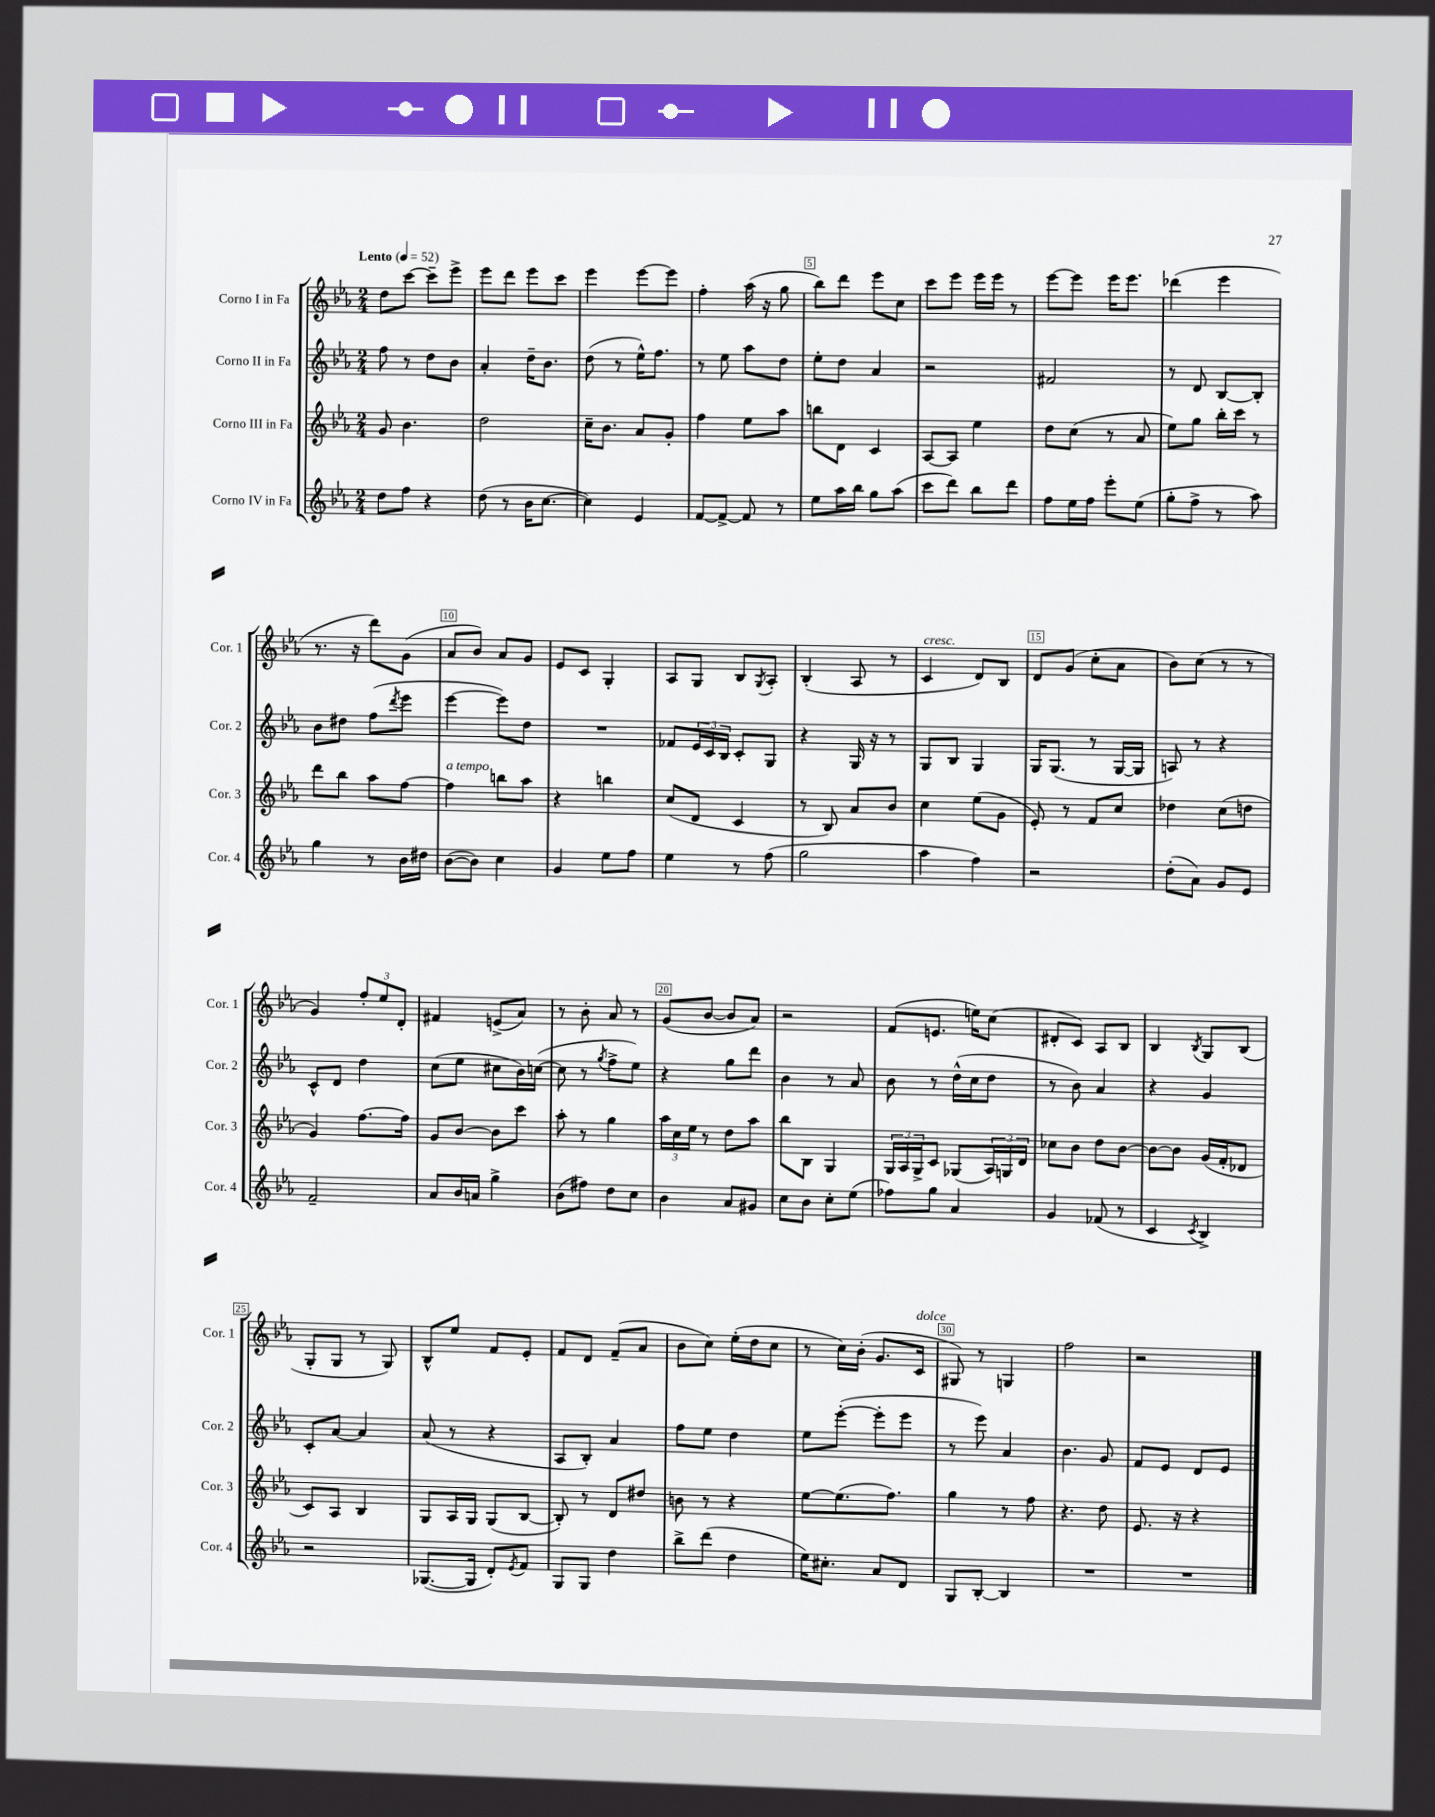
<<
\new StaffGroup <<
\new Staff = "s0" \with { instrumentName = "Corno I in Fa" shortInstrumentName = "Cor. 1" } {
    \clef treble \key ees \major \numericTimeSignature \time 2/4 \tempo "Lento" 4 = 52
    d''8 c'''8~ c'''8-- ees'''8-> |
    ees'''8 d'''8 ees'''8 c'''8 |
    ees'''4 ees'''8~ ees'''8 |
    f''4-. aes''16( r16 g''8 |
    bes''8) d'''8 ees'''8 c''8 |
    c'''8 ees'''8 ees'''16 ees'''16 r8 |
    ees'''8~ ees'''8 ees'''16 ees'''8. |
    des'''4( ees'''4 |
    r8. r16 d'''8) g'8( |
    aes'8 bes'8) aes'8 g'8 |
    ees'8 c'8 g4-. |
    aes8 g8 bes8 \acciaccatura { g8 } aes8-. |
    bes4-.( aes8 r8 |
    c'4^\markup { \italic "cresc." } d'8) bes8 |
    d'8 g'8( c''8-. aes'8 |
    bes'8) c''8( r8 r8 |
    g'4) \tuplet 3/2 { f''8-. ees''8 d'8-. } |
    fis'4 e'8->( aes'8) |
    r8 bes'8-. aes'8 r8 |
    g'8( bes'8~ bes'8 aes'8) |
    r2 |
    f'8( e'8. e''16) c''8( |
    dis'8-. c'8) aes8 bes8 |
    bes4 \acciaccatura { bes8 } g8 bes8( |
    g8-. g8 r8 g8) |
    bes8-^ ees''8 f'8 ees'8-. |
    f'8 d'8 f'8--( aes'8 |
    bes'8 c''8) ees''16-.( d''16 c''8 |
    r8 c''16) bes'16-.( g'8. c'16^\markup { \italic "dolce" } |
    gis8) r8 g4 |
    f''2 |
    r2 \bar "|." |
}
\new Staff = "s1" \with { instrumentName = "Corno II in Fa" shortInstrumentName = "Cor. 2" } {
    \clef treble \key ees \major \numericTimeSignature \time 2/4
    f''8 r8 d''8 bes'8 |
    aes'4-. d''16-- bes'8. |
    d''8( r8 ees''16-^) f''8. |
    r8 ees''8 aes''8 d''8 |
    ees''8-. d''8 aes'4 |
    r2 |
    fis'2 |
    r8 d'8 bes8~ bes8-. |
    bes'8 dis''8 f''8( \acciaccatura { d'''8 } ees'''8 |
    ees'''4~ ees'''8) d''8 |
    R2 |
    fes'8 \tuplet 3/2 { ees'16 c'16 bes16 } c'8-. g8 |
    r4 g16 r16 r8 |
    g8 bes8 g4 |
    g16 g8.( r8 g16~ g16 |
    a8) r8 r4 |
    c'8-^ d'8 d''4 |
    c''8( ees''8 cis''8 bes'16) c''16~( |
    c''8 r8 \acciaccatura { g''8 } f''8-> ees''8) |
    r4 g''8 d'''8 |
    bes'4 r8 aes'8 |
    bes'8 r8 d''16-^( c''16 d''8 |
    r8 bes'8) aes'4 |
    r4 g'4 |
    c'8-. aes'8~ aes'4 |
    aes'8( r8 r4 |
    aes8 bes8-.) aes'4 |
    f''8 ees''8 d''4 |
    ees''8 ees'''8~-.( ees'''8-. ees'''8 |
    r8 ees'''8) aes'4 |
    bes'4. g'8 |
    f'8 ees'8 d'8 ees'8 \bar "|." |
}
\new Staff = "s2" \with { instrumentName = "Corno III in Fa" shortInstrumentName = "Cor. 3" } {
    \clef treble \key ees \major \numericTimeSignature \time 2/4
    g'8 bes'4. |
    d''2 |
    c''16-- bes'8. aes'8 g'8-. |
    f''4 ees''8 aes''8 |
    b''8 d'8 c'4 |
    aes8~ aes8 ees''4 |
    d''8 c''8( r8 aes'8 |
    ees''8) g''8 bes''16-. c'''16 r8 |
    d'''8 bes''8 aes''8 f''8~ |
    f''4^\markup { \italic "a tempo" } b''8 aes''8 |
    r4 b''4 |
    c''8( d'8 c'4 |
    r8 bes8) aes'8 bes'8 |
    c''4 ees''8( g'8 |
    ees'8-.) r8 f'8 c''8 |
    des''4 c''8( d''8 |
    g'4) f''8.~ f''16 |
    g'8 bes'8~ bes'8 c'''8 |
    aes''8-. r8 g''4 |
    \tuplet 3/2 { aes''16 c''16 ees''16 } r8 d''8 aes''8 |
    bes''8 bes8 g4 |
    \tuplet 3/2 { g16 aes16 g16-> } c'8 ges8( \tuplet 3/2 { aes16) g16 d'16 } |
    ces''8 bes'8 d''8 bes'8~ |
    bes'8~ bes'8 g'16( f'16-. des'8 |
    c'8) aes8 bes4 |
    g8 aes16 g16 g8( bes8~ |
    bes8-.) r8 d'8 dis''8 |
    b'8 r8 r4 |
    ees''8~ ees''8.( f''8.) |
    g''4 r8 f''8 |
    r4. d''8 |
    ees'8. r16 r4 \bar "|." |
}
\new Staff = "s3" \with { instrumentName = "Corno IV in Fa" shortInstrumentName = "Cor. 4" } {
    \clef treble \key ees \major \numericTimeSignature \time 2/4
    d''8 f''8 r4 |
    d''8( r8 bes'16 c''8.~ |
    c''4) ees'4 |
    f'8~ f'8~-> f'8 r8 |
    ees''8 aes''16 bes''16 g''8 aes''8( |
    c'''8 d'''8) bes''8 d'''8 |
    f''8 ees''16 f''16 ees'''8-. ees''8( |
    g''8-. f''8-> r8 aes''8) |
    g''4 r8 bes'16 dis''16 |
    bes'8~( bes'8) c''4 |
    g'4 ees''8 f''8 |
    ees''4 r8 f''8( |
    g''2 |
    aes''4 f''4) |
    r2 |
    d''8-.( aes'8) g'8 ees'8 |
    f'2-- |
    aes'8 bes'16 a'16 g''4-> |
    bes'8( fis''8) d''8 c''8 |
    bes'4 aes'8 gis'8 |
    c''8 bes'8 c''8-. ees''8( |
    fes''8) g''8 aes'4 |
    g'4 fes'8( r8 |
    c'4 \acciaccatura { c'8 } bes4->) |
    r2 |
    ges8.~( ges16 d'8-.) \acciaccatura { ees'8 } f'8 |
    g8 g8 d''4 |
    bes''8-> d'''8( d''4 |
    ees''16) cis''8.-. aes'8 d'8 |
    g8 bes8~-. bes4 |
    R2 |
    R2 \bar "|." |
}
>>
>>
\layout { \context { \Score \override BarNumber.break-visibility = ##(#f #t #t) barNumberVisibility = #(every-nth-bar-number-visible 5) \override BarNumber.stencil = #(make-stencil-boxer 0.1 0.3 ly:text-interface::print) } }
